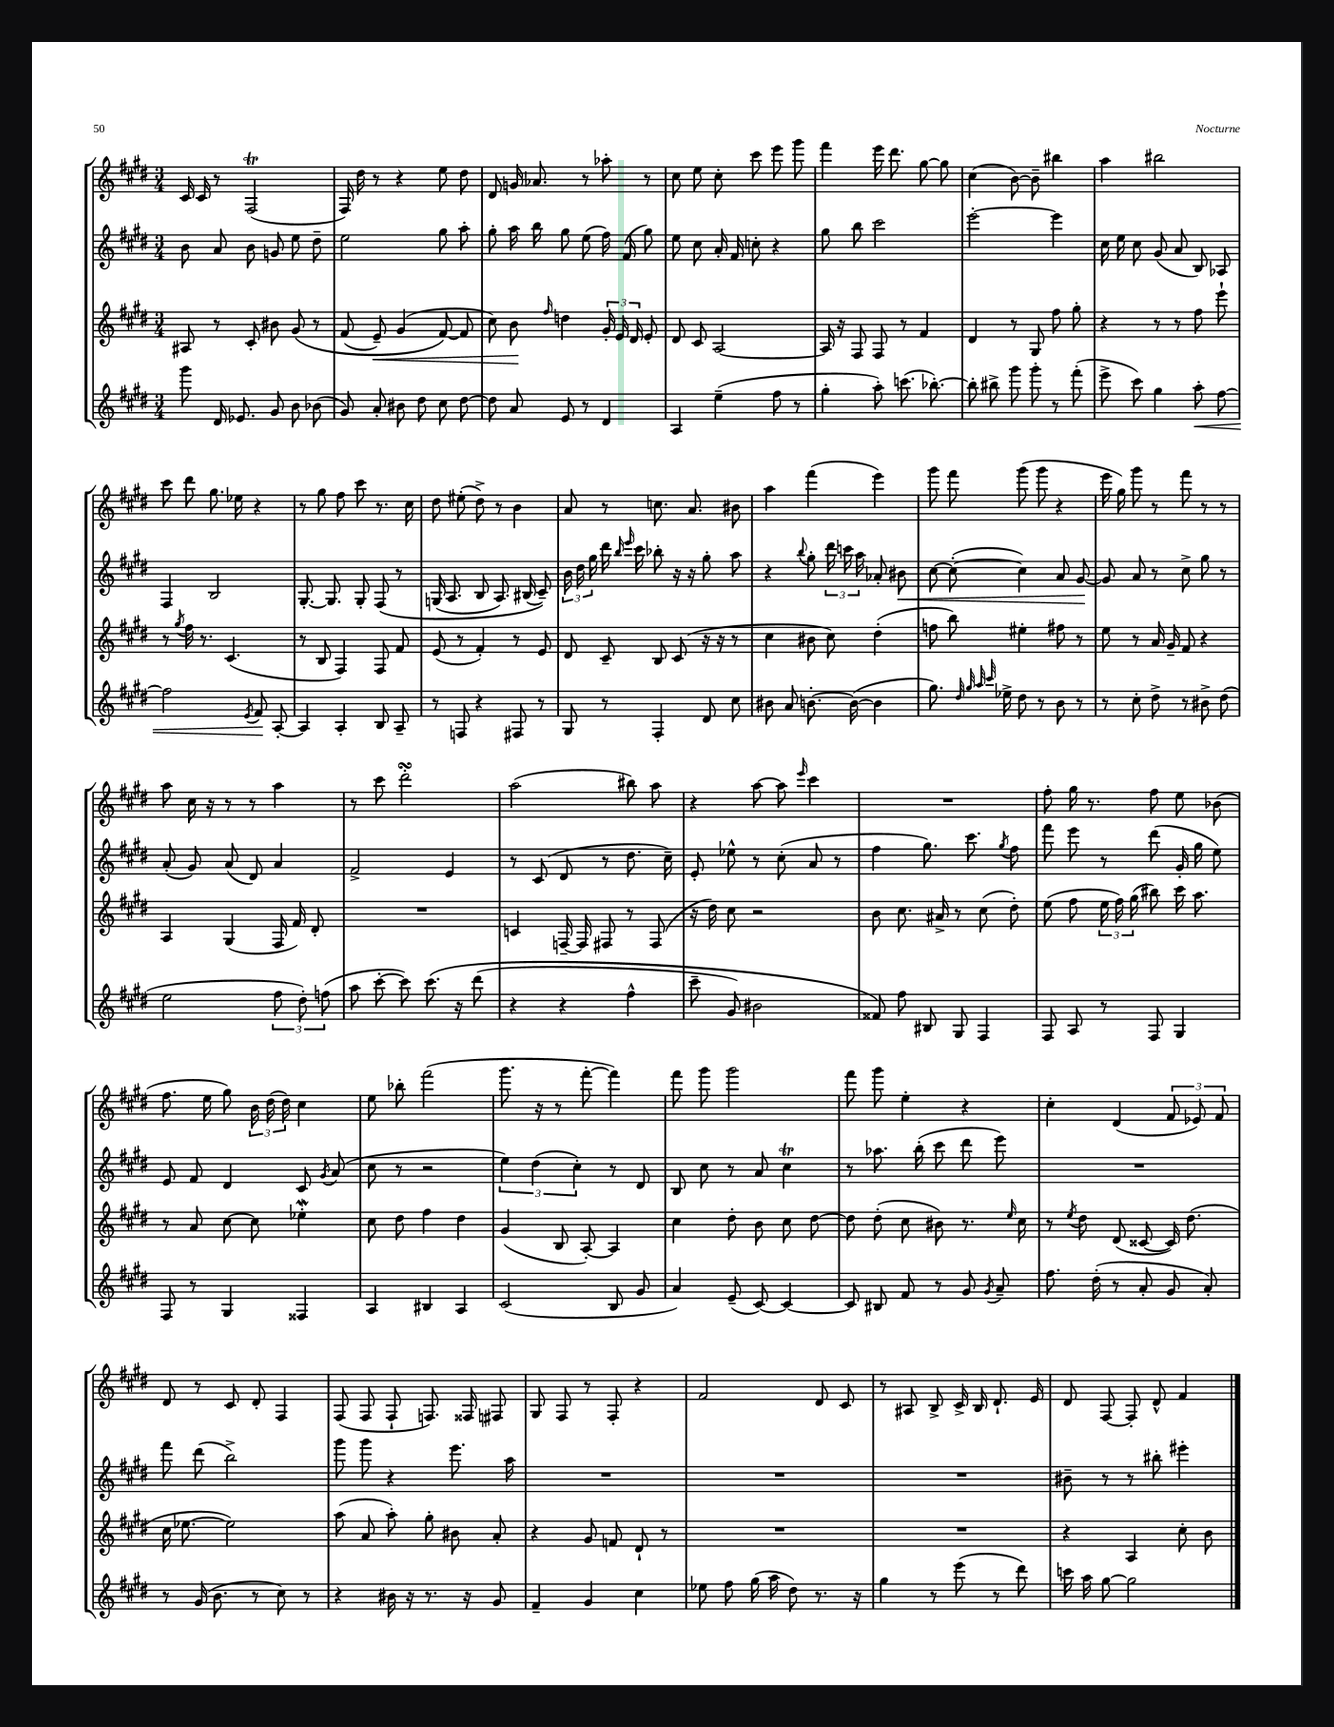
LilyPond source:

<<
\new StaffGroup <<
\new Staff = "s0" {
    \clef treble \key e \major \numericTimeSignature \time 3/4
    \autoBeamOff cis'16 cis'16 r8 fis2\trill( |
    fis16) dis''16 r8 r4 e''8 dis''8 |
    dis'8 g'16 aes'8. r8 aes''8-. r8 |
    cis''8 e''8 cis''8-. cis'''8 e'''8 gis'''8 |
    fis'''4 e'''16 dis'''8. gis''8~ gis''8 |
    cis''4( b'8~) b'8-- bis''4 |
    a''4 bis''2 |
    cis'''8 dis'''8 gis''8. ees''16 r4 |
    r8 gis''8 fis''8 cis'''8 r8. cis''16 |
    dis''8 eis''8-.( dis''8->) r8 b'4 |
    a'8 r8 c''8. a'8. bis'8 |
    a''4 fis'''4( e'''4) |
    gis'''8 fis'''8 gis'''8( gis'''8 r4 |
    e'''16 gis''16) gis'''8 r8 fis'''8 r8 r8 |
    a''8 cis''16 r16 r8 r8 a''4 |
    r8 cis'''8 dis'''2-.\turn |
    a''2( bis''8) a''8 |
    r4 a''8~ a''8 \grace { e'''16 } cis'''4 |
    R2. |
    fis''8-. gis''16 r8. fis''8 e''8 bes'8( |
    fis''8. e''16 gis''8) \tuplet 3/2 { b'16 dis''16( dis''16) } cis''4 |
    e''8 bes''8-. fis'''2( |
    gis'''8. r16 r8 fis'''8~-. fis'''4) |
    fis'''8 gis'''8 gis'''2 |
    fis'''8 gis'''8 e''4-. r4 |
    cis''4-. dis'4( \tuplet 3/2 { fis'8 ees'8) fis'8 } |
    dis'8 r8 cis'8 dis'8-. fis4 |
    fis8( fis8 fis8-! f8.) fisis16 fis8 |
    gis8 fis8 r8 fis8-. r4 |
    fis'2 dis'8 cis'8 |
    r8 ais8 b8-> cis'16-> b16 dis'8.-! e'16 |
    dis'8 fis8~ fis8-. dis'8-^ fis'4 \bar "|." |
}
\new Staff = "s1" {
    \clef treble \key e \major \numericTimeSignature \time 3/4
    \autoBeamOff b'8 a'8 b'8 g'8 e''8 dis''8-- |
    e''2 gis''8 a''8-. |
    gis''8-. a''16 b''16 gis''8 e''8( fis''16) fis'16( gis''8) |
    e''8 cis''8 a'16-. fis'16 c''8-. r4 |
    gis''8 b''8 cis'''2 |
    e'''2~-. e'''4 |
    cis''16 e''16 cis''8 gis'8( a'8 b8) aes8 |
    fis4 b2 |
    gis8.~-. gis8. gis8-. fis8\( r8 |
    g16( a8. b8 a8.) bis16( cis'8--)\) |
    \tuplet 3/2 { b'16 dis''16 gis''16 } dis'''16 \grace { b''16 e'''16 } cis'''16 bes''8-. r16 r16 gis''8-. a''8 |
    r4 \appoggiatura { b''8 } gis''8-. \tuplet 3/2 { dis'''16 c'''16 a''16 } aes'8-. bis'8\< |
    cis''8~ cis''8~-.( cis''4) a'8 gis'8~\! |
    gis'8 a'8 r8 cis''8-> gis''8 r8 |
    a'8-.( gis'8) a'8( dis'8) a'4 |
    fis'2-> e'4 |
    r8 cis'8( dis'8 r8 dis''8. cis''16--) |
    e'8-. ees''8-^ r8 cis''8-.( a'8 r8 |
    fis''4 gis''8.) cis'''8. \acciaccatura { gis''8 } fis''8 |
    fis'''8 e'''8 r8 dis'''8( gis'16-. gis''16 e''8) |
    e'8 fis'8 dis'4 cis'8 \acciaccatura { gis'8 } a'8( |
    cis''8 r8 r2 |
    \tuplet 3/2 { e''4) dis''4( cis''4-.) } r8 dis'8 |
    b8 cis''8 r8 a'8 cis''4\trill |
    r8 aes''8. b''16-.( cis'''8 dis'''8 e'''8) |
    R2. |
    fis'''8 dis'''8( b''2->) |
    gis'''8 gis'''8 r4 e'''8. a''16 |
    R2. |
    R2. |
    R2. |
    bis'8-- r8 r8 bis''8-. eis'''4-. \bar "|." |
}
\new Staff = "s2" {
    \clef treble \key e \major \numericTimeSignature \time 3/4
    \autoBeamOff ais8 r8 cis'8-. bis'8 gis'8\( r8 |
    fis'8( e'8--\<) gis'4( fis'8~\) fis'8 |
    cis''8) b'8\! \grace { fis''16 } d''4 \tuplet 3/2 { gis'16-. e'16 dis'16 } e'8-. |
    dis'8 cis'8 a2~ |
    a16 r16 fis8 fis8 r8 fis'4 |
    dis'4 r8 gis8 fis''8 gis''8-. |
    r4 r8 r8 fis''8 e'''8-! |
    r8 \acciaccatura { gis''8 } fis''16 r8. cis'4.( |
    r8 b8 fis4) fis8 fis'8 |
    e'8( r8 fis'4-.) r8 e'8 |
    dis'8 cis'8-- b8 cis'8( r16 r16 r8 |
    cis''4 bis'8 cis''8) dis''4-.( |
    f''8 b''8) eis''4-. fis''8 r8 |
    e''8 r8 a'16 gis'16-- fis'8 r4 |
    a4 gis4( fis16 fis'16) dis'8-. |
    R2. |
    c'4 f16~-- f16 fis8 r8 fis8( |
    r16 dis''16) cis''8 r2 |
    b'8 cis''8. ais'16-> r8 cis''8( dis''8-.) |
    e''8( fis''8 \tuplet 3/2 { e''16 fis''16) gis''16( } bis''8) cis'''16 a''8. |
    r8 a'8 cis''8~ cis''8 ees''4-.\mordent |
    cis''8 dis''8 fis''4 dis''4 |
    gis'4( b8 a8~-.) a4 |
    cis''4 dis''8-. b'8 cis''8 dis''8~ |
    dis''8 dis''8-.( cis''8 bis'8) r8. \grace { e''16 } cis''16 |
    r8 \acciaccatura { e''8 } dis''8 dis'8( cisis'8~ cisis'16) dis''8.( |
    cis''16 ees''8.~ ees''2) |
    a''8( a'8 a''8-.) gis''8-. bis'8 a'8-. |
    r4 gis'8 f'8 dis'8-! r8 |
    R2. |
    R2. |
    r4 a4 cis''8-. b'8 \bar "|." |
}
\new Staff = "s3" {
    \clef treble \key e \major \numericTimeSignature \time 3/4
    \autoBeamOff gis'''8 dis'16 ees'8. gis'8 b'8 bes'8( |
    gis'8) a'8-. bis'8 dis''8 cis''8 dis''8~ |
    dis''8 a'8 e'8 r8 dis'4 |
    a4 e''4--( fis''8 r8 |
    gis''4-. a''8-.) c'''8.( bes''8.~-.) |
    bes''8-. bis''8-> gis'''8 gis'''8-. r8 fis'''8-.( |
    e'''8-> cis'''8) gis''4 a''8-.\< fis''8~ |
    fis''2 \acciaccatura { e'8 } fis'8\! a8~-. |
    a4 a4-. b8 a8-- |
    r8 f8 r4 fis8 r8 |
    gis8 r8 fis4-. dis'8 cis''8 |
    bis'8 a'8 b'8.~-. b'16~( b'4 |
    gis''8.) \grace { dis''32 gis''32 a''32 cis'''32 } ees''16-> dis''8 r8 b'8 r8 |
    r8 cis''8-. dis''8-> r8 bis'8-> dis''8( |
    e''2 \tuplet 3/2 { fis''8 dis''8-.) f''8( } |
    a''8 cis'''8~-. cis'''8) cis'''8.\( r16 dis'''8( |
    r4 r4 fis''4-^ |
    cis'''8-- gis'8) bis'2 |
    fisis'8\) fis''8 bis8 gis8 fis4 |
    fis8 a8 r8 fis8 gis4 |
    fis8 r8 gis4 fisis4 |
    a4 bis4 a4 |
    cis'2( b8 gis'8 |
    a'4) e'8--( cis'8~) cis'4~ |
    cis'8 bis8 fis'8 r8 gis'8 \acciaccatura { gis'8 } a'8-- |
    fis''8. dis''16-.( r8 a'8-. gis'8 a'8-.) |
    r8 gis'16( b'8. r8 cis''8) r8 |
    r4 bis'16 r16 r8. r16 gis'8 |
    fis'4-- gis'4 cis''4 |
    ees''8 fis''8 gis''16( a''16 dis''8) r8. r16 |
    gis''4 r8 e'''8( r8 dis'''8) |
    c'''16 a''16 gis''8~ gis''2 \bar "|." |
}
>>
>>
\layout { \context { \Score \remove "Bar_number_engraver" } }
